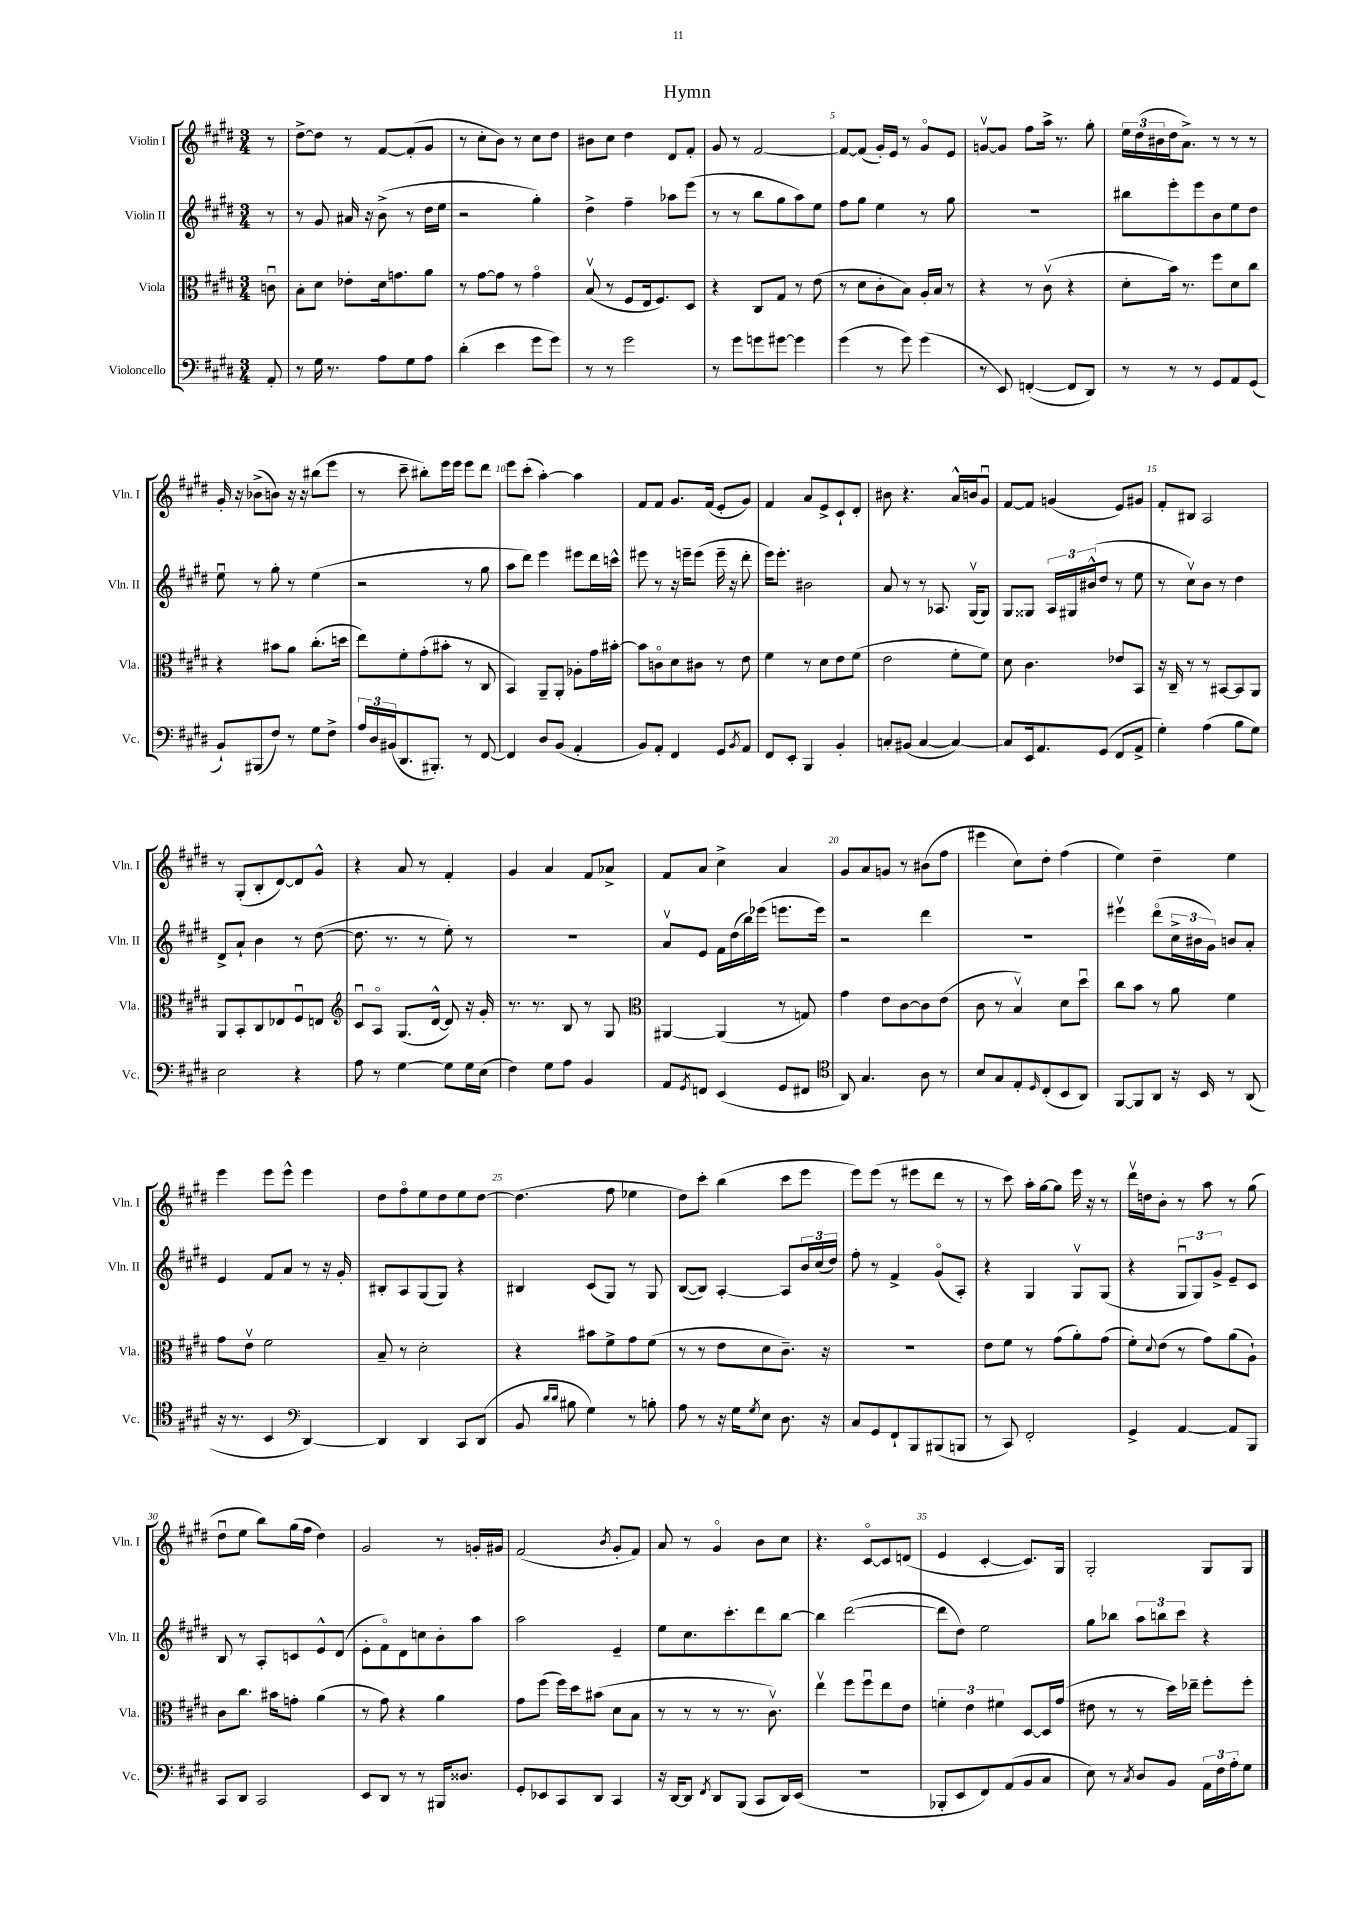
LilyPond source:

\header { title = "Hymn" }
<<
\new StaffGroup <<
\new Staff = "s0" \with { instrumentName = "Violin I" shortInstrumentName = "Vln. I" } {
    \clef treble \key e \major \numericTimeSignature \time 3/4 \partial 8
    r8 |
    dis''8~-> dis''8 r8 fis'8~ fis'8-.( gis'8 |
    r8 cis''8-. b'8) r8 cis''8 dis''8 |
    bis'8 cis''8 dis''4 dis'8 fis'8-. |
    gis'8 r8 fis'2~ |
    fis'8~ fis'8( gis'16-.) e'16 r8 gis'8\flageolet e'8 |
    g'8~\upbow g'8 fis''8 a''16-> r8. gis''8-. |
    \tuplet 3/2 { e''16 dis''16( bis'16 } dis''16 a'8.->) r8 r8 r8 |
    gis'16-. r16 bes'8->( b'8) r16 r16 bis''8( e'''8 |
    r8 cis'''8-- bis''8-.) e'''16 e'''16 e'''8 dis'''8 |
    e'''8 cis'''8-.( a''4~-.) a''4 |
    fis'8 fis'8 gis'8. fis'16( e'8-. gis'8) |
    fis'4 a'8 e'8-> cis'8-! dis'8-. |
    bis'8 r4. a'16-^ b'16 gis'8\downbow |
    fis'8~ fis'8 g'4( e'8) gis'8 |
    fis'8-. bis8 a2 |
    r8 gis8-.( b8-. dis'8~) dis'8 gis'8-^ |
    r4 a'8 r8 fis'4-. |
    gis'4 a'4 fis'8 aes'8-> |
    fis'8 a'8 cis''4-> a'4 |
    gis'8 a'8 g'8 r8 bis'8( fis''8 |
    eis'''4 cis''8) dis''8-. fis''4( |
    e''4) dis''4-- e''4 |
    e'''4 e'''8 e'''8-^ e'''4 |
    dis''8 fis''8\flageolet e''8 dis''8 e''8 dis''8~ |
    dis''4.( fis''8 ees''4 |
    dis''8) cis'''8-. b''4( cis'''8 e'''8 |
    e'''8) e'''8( r8 eis'''8 dis'''8 r8 |
    r8 cis'''8) a''16-. gis''16~ gis''8 e'''16 r16 r8 |
    dis'''16\upbow d''16 b'8-. r8 a''8 r8 gis''8( |
    dis''8\downbow e''8 b''8) gis''16( fis''16 dis''4) |
    gis'2 r8 g'16-. gis'16 |
    fis'2( \acciaccatura { b'8 } gis'8-. fis'8) |
    a'8 r8 gis'4\flageolet b'8 cis''8 |
    r4. cis'8~\flageolet cis'8 d'8( |
    e'4 cis'4~-. cis'8.) gis16 |
    gis2-. gis8 gis8 \bar "|." |
}
\new Staff = "s1" \with { instrumentName = "Violin II" shortInstrumentName = "Vln. II" } {
    \clef treble \key e \major \numericTimeSignature \time 3/4 \partial 8
    r8 |
    r8 gis'8 ais'16 r16 b'8->( r8 dis''16 e''16 |
    r2 gis''4-.) |
    dis''4-> fis''4-- aes''8 e'''8( |
    r8 r8 b''8 gis''8 a''8) e''8 |
    fis''8 gis''8 e''4 r8 gis''8 |
    R2. |
    bis''8 e'''8-. e'''8 b'8 e''8 dis''8 |
    e''8\downbow r8 gis''8-. r8 e''4( |
    r2 r8 gis''8 |
    a''8 dis'''8) e'''4 eis'''8 dis'''16 c'''16-^ |
    eis'''8 r8 r16 e'''16-- e'''8( e'''16-- r16 dis'''8-. |
    e'''16) e'''8.-. bis'2 |
    a'8 r8 r8 aes8. gis16\upbow( gis8) |
    gis8 gisis8 \tuplet 3/2 { a16 gis16 bis'16-^( } dis''8 r8 e''8 |
    r8 cis''8\upbow) b'8 r8 dis''4 |
    dis'8-> a'8-! b'4 r8 dis''8~( |
    dis''8. r8. r8 e''8-.) r8 |
    R2. |
    a'8\upbow e'8 fis'16 dis''16( b''16) ees'''16( e'''8. e'''16) |
    r2 dis'''4 |
    R2. |
    eis'''4\upbow dis'''8\flageolet( \tuplet 3/2 { cis''16-> bis'16 gis'16) } b'8 a'8-. |
    e'4 fis'8 a'8 r8 r16 gis'16-. |
    bis8-. a8 gis8( gis8) r4 |
    bis4 cis'8( gis8) r8 gis8 |
    b8~( b8) a4~-. a8 \tuplet 3/2 { b'16 cis''16( dis''16) } |
    fis''8-. r8 fis'4-> gis'8\flageolet( a8-.) |
    r4 gis4 gis8\upbow gis8( |
    r4 \tuplet 3/2 { gis8\downbow gis8) gis'8-> } e'8-- cis'8 |
    b8 r8 a8-. c'8 e'8-^ dis'8( |
    e'8-. fis'8\flageolet) dis'8 c''8 b'8-. a''8 |
    a''2 e'4-- |
    e''8 cis''8. cis'''8.-. dis'''8 b''8~ |
    b''4 dis'''2~( |
    dis'''8 dis''8) e''2 |
    gis''8 bes''8 \tuplet 3/2 { a''8 b''8 cis'''8 } r4 \bar "|." |
}
\new Staff = "s2" \with { instrumentName = "Viola" shortInstrumentName = "Vla." } {
    \clef alto \key e \major \numericTimeSignature \time 3/4 \partial 8
    c'8\downbow |
    b8-. dis'8 ees'8-. dis'16 g'8. a'8 |
    r8 gis'8~ gis'8 r8 gis'4\flageolet |
    b8\upbow( r8 fis8 e16 fis8.) dis8 |
    r4 cis8 gis8 r8 e'8( |
    r8 dis'8 cis'8-. b8) a16-. b16 r8 |
    r4 r8 cis'8\upbow( r4 |
    dis'8-. b'16) r8. fis''8 dis'8 cis''8 |
    r4 bis'8 a'8 cis''8.-.( d''16 |
    e''8) fis'8-. gis'8-.( bis'8-. r8 cis8 |
    b,4) a,8-- a,8-. aes8-. gis'16 bis'16~-. |
    bis'8 c'8\flageolet dis'8 cis'8 r8 e'8 |
    fis'4 r8 dis'8 e'8 fis'8( |
    e'2 fis'8-. fis'8) |
    dis'8 cis'4. ees'8 b,8 |
    r16 cis16-- r8 r8 bis,8~ bis,8 a,8 |
    a,8 b,8-. cis8 ees8 fis8\downbow e8 |
    \clef treble cis'8\downbow a8\flageolet gis8.( dis'16~-^ dis'8) r16 gis'16-. |
    r8. r8. b8 r8 gis8 |
    \clef alto ais,4~ ais,4( r8 g8) |
    gis'4 e'8 cis'8~ cis'8 e'8( |
    cis'8 r8 b4\upbow) dis'8 dis''8\downbow |
    cis''8 b'8 r8 a'8 fis'4 |
    gis'8 e'8\upbow fis'2 |
    b8-- r8 dis'2-. |
    r4 bis'8 fis'8-> gis'8 fis'8( |
    r8 r8 e'8 dis'8 cis'8.--) r16 |
    R2. |
    e'8 fis'8 r8 gis'8( a'8-.) gis'8( |
    fis'8-.) \appoggiatura { dis'8 } e'8( r8 gis'8) a'8( a8-!) |
    cis'8 cis''8. bis'16 g'8-. a'4( |
    r8 gis'8) r4 a'4 |
    gis'8 fis''8( fis''16) dis''16 bis'8( dis'8 b8 |
    r8 r8 r8 r8. cis'8.\upbow) |
    e''4\upbow fis''8 fis''8\downbow e''8 e'8 |
    \tuplet 3/2 { f'4-. e'4 fis'4 } dis8~ dis16 gis'16( |
    eis'8 r8 r8 dis''16) ees''16-- fis''8-. fis''8-. \bar "|." |
}
\new Staff = "s3" \with { instrumentName = "Violoncello" shortInstrumentName = "Vc." } {
    \clef bass \key e \major \numericTimeSignature \time 3/4 \partial 8
    a,8-. |
    r8 gis16 r8. a8 gis8 a8 |
    dis'4-.( e'4 gis'8 gis'8) |
    r8 r8 gis'2 |
    r8 gis'8 g'8 gis'8~ gis'4 |
    gis'4( r8 gis'8) gis'4( |
    r8 e,8) f,4~-.( f,8 dis,8) |
    r8 r8 r8 gis,8 a,8 gis,8( |
    b,8-!) bis,,8( fis8) r8 gis8 fis8-> |
    \tuplet 3/2 { a16 dis16 bis,16( } dis,8. bis,,8.-.) r8 fis,8~ |
    fis,4 dis8 b,8( a,4-. |
    b,8) a,8-. fis,4 gis,8 \acciaccatura { b,8 } a,8 |
    fis,8 e,8-. b,,4 b,4-. |
    c8-. bis,8( c4~ c4~) |
    c8 e,16 a,8. gis,8( fis,8 a,8-> |
    gis4-.) a4( b8 gis8) |
    e2 r4 |
    a8 r8 gis4~ gis8 gis16 e16( |
    fis4) gis8 a8 b,4 |
    a,8 \acciaccatura { gis,8 } f,8 e,4( gis,8 fis,8 |
    \clef tenor a,8) gis4. a8 r8 |
    b8 gis8 e8-. \grace { dis16 } cis8-.( b,8 a,8) |
    fis,8~ fis,8 a,8 r16 b,16 r8 a,8( |
    r16 r8. b,4 \clef bass dis,4~) |
    dis,4 dis,4 cis,8 dis,8( |
    b,8 \grace { dis'16 dis'16 } bis8 gis4) r8 b8-. |
    a8 r8 r16 gis16 \acciaccatura { gis8 } e8 dis8. r16 |
    cis8 gis,8 fis,8-! b,,8 bis,,8( b,,8 |
    r8 cis,8) fis,2-. |
    gis,4-> a,4~ a,8 b,,8 |
    cis,8 dis,8 cis,2 |
    e,8 dis,8 r8 r8 bis,,16 disis8. |
    gis,8-. ees,8 cis,8 dis,8 cis,4 |
    r16 dis,16~ dis,8 \acciaccatura { fis,8 } dis,8 b,,8( cis,8 dis,16) e,16( |
    R2. |
    bes,,8-. e,8 fis,8) a,8( b,8 cis8 |
    e8) r8 \acciaccatura { cis8 } dis8 b,8 \tuplet 3/2 { a,16 fis16 a16-. } gis8 \bar "|." |
}
>>
>>
\layout { \context { \Score \override BarNumber.break-visibility = ##(#f #t #t) barNumberVisibility = #(every-nth-bar-number-visible 5) } }
